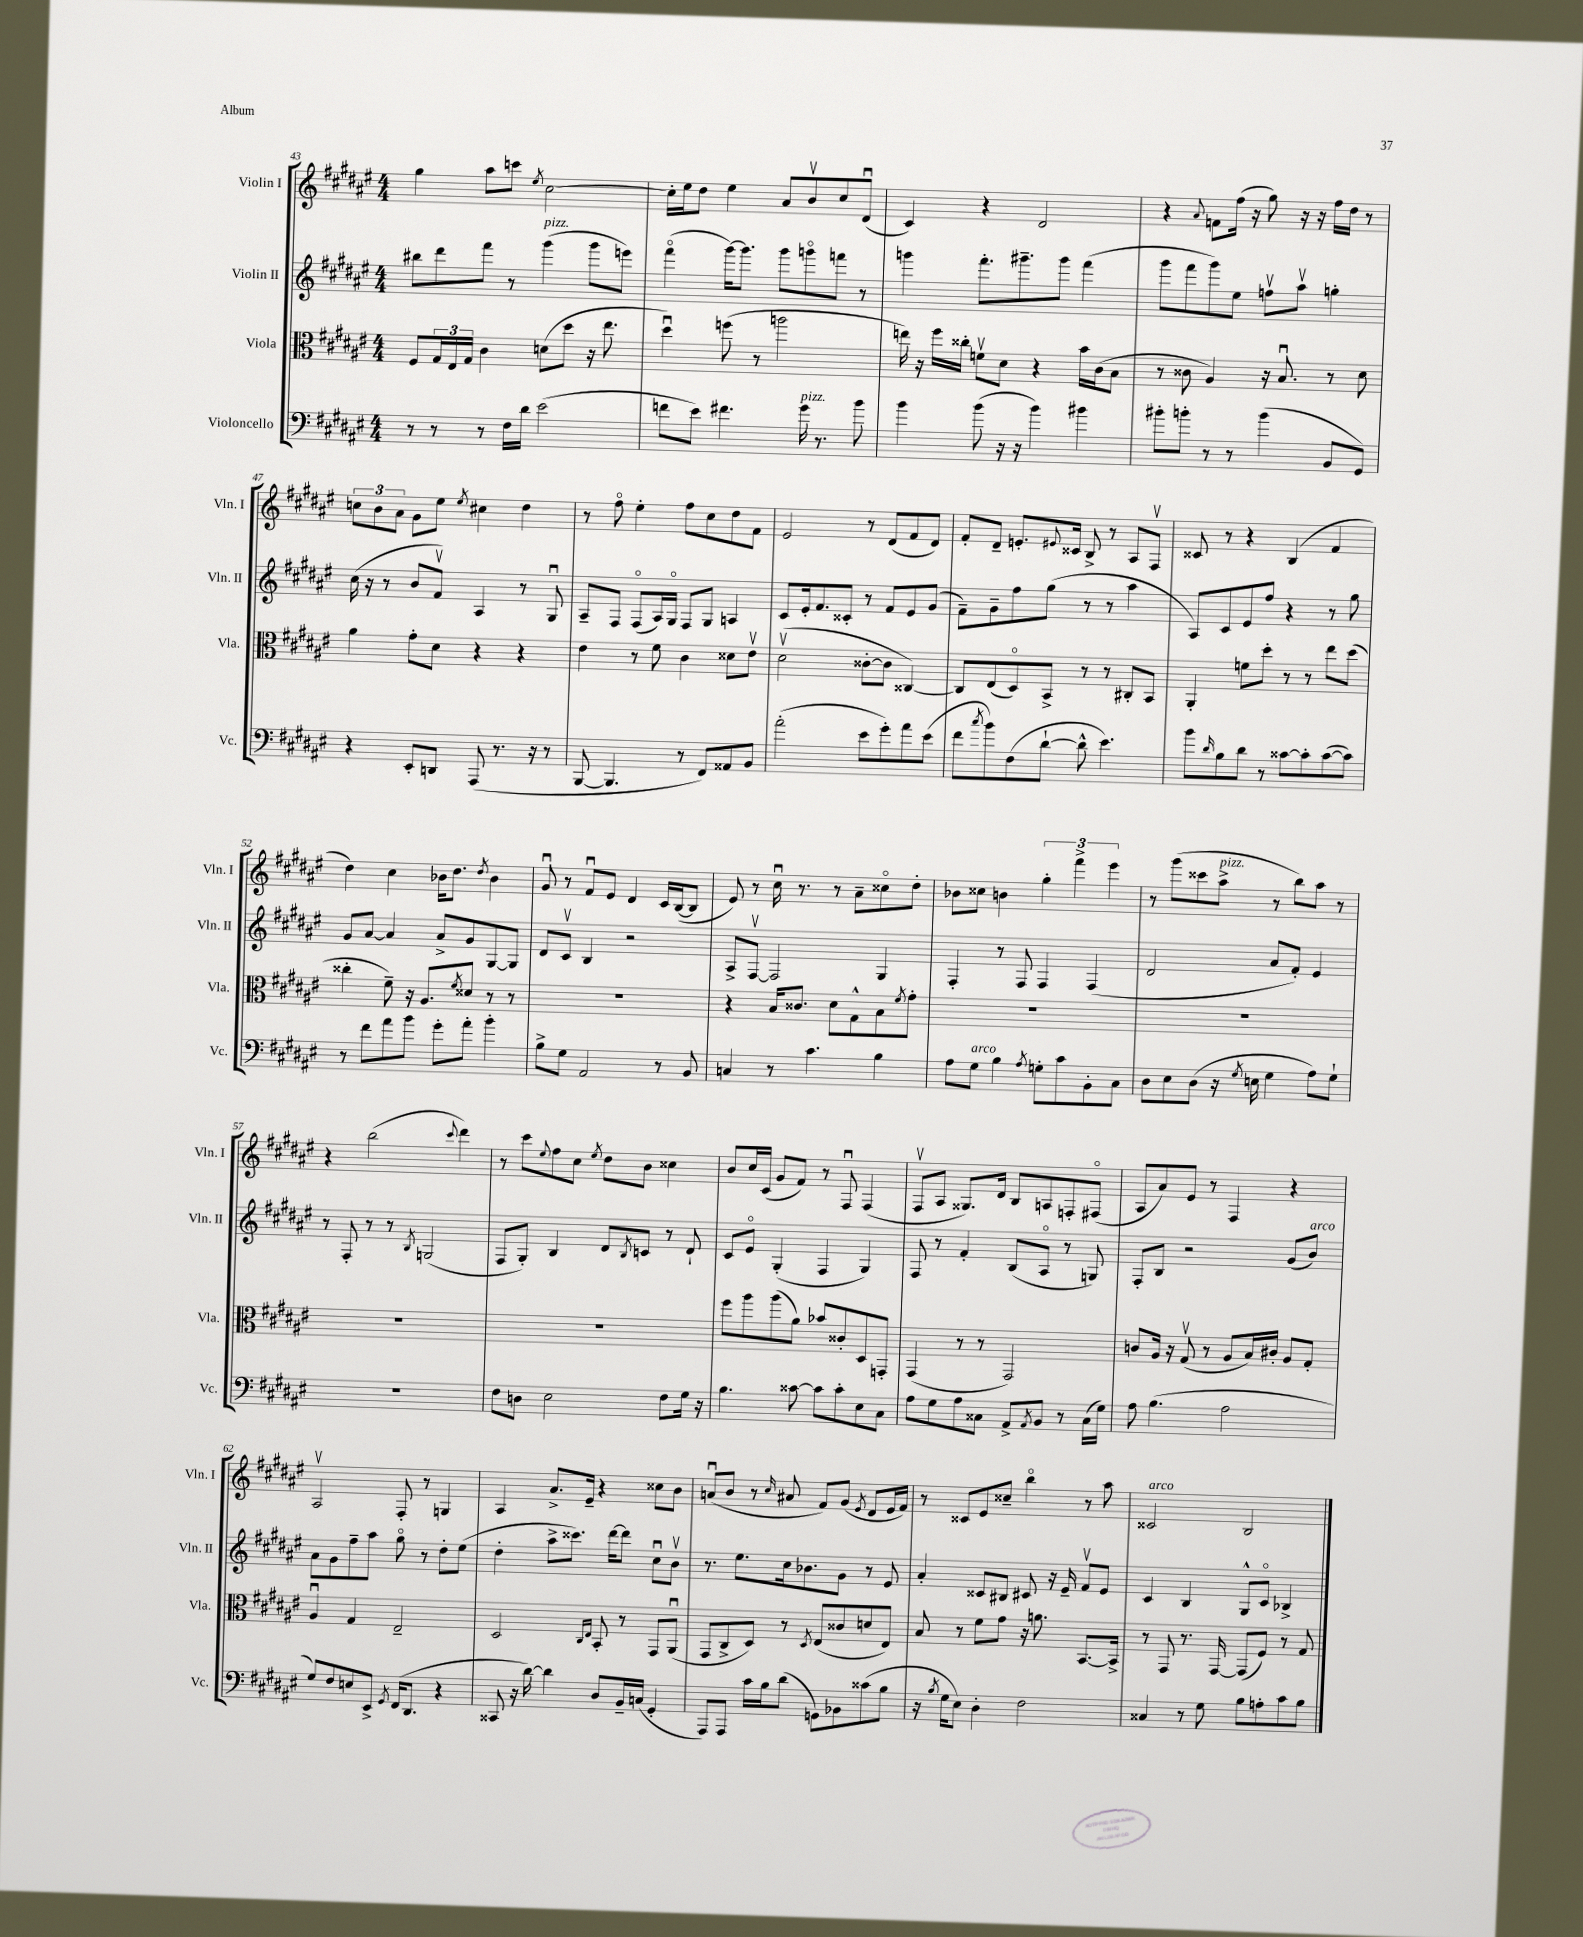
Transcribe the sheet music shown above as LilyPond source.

<<
\new StaffGroup <<
\new Staff = "s0" \with { instrumentName = "Violin I" shortInstrumentName = "Vln. I" } {
    \clef treble \key fis \major \numericTimeSignature \time 4/4
    gis''4 ais''8 c'''8 \acciaccatura { eis''8 } cis''2~ |
    cis''16-. eis''16 dis''8 eis''4 ais'8 b'8\upbow cis''8 dis'8\downbow( |
    cis'4) r4 dis'2 |
    r4 \appoggiatura { ais'8 } f'8 fis''16( r16 gis''8) r16 r16 fis''16 dis''16 r8 |
    \tuplet 3/2 { c''8 b'8 ais'8 } gis'8 eis''8 \acciaccatura { eis''8 } cis''4 dis''4 |
    r8 fis''8\flageolet eis''4-. fis''8 cis''8 dis''8 fis'8 |
    eis'2 r8 dis'8( fis'8 dis'8) |
    fis'8-. dis'8-- e'8.-. \appoggiatura { eis'8 } cisis'16 b8-> r8 ais8 fis8\upbow |
    cisis'8 r8 r4 b4( fis'4 |
    dis''4) cis''4 bes'16 dis''8. \acciaccatura { dis''8 } bes'4 |
    gis'8\downbow r8 fis'8\downbow eis'8 dis'4 cis'16 b16~( b8 |
    eis'8) r8 cis''16\downbow r8. r8 ais'8-- cisis''8\flageolet dis''8-. |
    bes'8 cisis''8 b'4 \tuplet 3/2 { gis''4-. fis'''4-> eis'''4 } |
    r8 gis'''8( cisis'''8 ais''8->^\markup { \italic "pizz." } r8 b''8) ais''8 r8 |
    r4 b''2( \appoggiatura { cis'''8 } dis'''4) |
    r8 cis'''8 \appoggiatura { eis''8 } fis''8 cis''8 \acciaccatura { eis''8 } dis''8 b'8 cisis''4 |
    b'8 cis''16 cis'16( gis'8 fis'8) r8 fis8\downbow fis4( |
    fis8\upbow ais8 gisis8.) dis'16 b8 a8 f8-. fis8\flageolet( |
    ais8 ais'8) eis'8 r8 fis4 r4 |
    ais2\upbow fis8-. r8 g4 |
    ais4 ais'8.-> eis'16-- r4 cisis''8 b'8 |
    a'8\downbow( b'8 r8 \grace { cis''16 } ais'8 fis'8) gis'8( \acciaccatura { eis'8 } dis'8 eis'16 fis'16) |
    r8 cisis'8 eis'8 cisis''8-- b''4\flageolet r8 ais''8 |
    cisis'2^\markup { \italic "arco" } b2 \bar "|." |
}
\new Staff = "s1" \with { instrumentName = "Violin II" shortInstrumentName = "Vln. II" } {
    \clef treble \key fis \major \numericTimeSignature \time 4/4
    bis''8 dis'''8 fis'''8 r8 gis'''4^\markup { \italic "pizz." }( gis'''8 e'''8) |
    fis'''4\flageolet( gis'''16~) gis'''8. gis'''8 g'''8\flageolet f'''8 r8 |
    g'''4 fis'''8.-. gis'''8.-- gis'''8 fis'''4( |
    gis'''8 fis'''8 gis'''8) eis''8 f''8\upbow ais''8\upbow g''4-. |
    cis''16( r16 r8 b'8 fis'8\upbow) ais4 r8 gis8\downbow |
    ais8-- fis8 fis8\flageolet( ais16) gis16\flageolet fis8 gis8 a4 |
    cis'8 eis'16-. fis'8. cisis'8-. r8 fis'8 eis'8 gis'8( |
    fis'8--) gis'8-- fis''8 gis''8( r8 r8 ais''4 |
    ais8) cis'8 eis'8 fis''8 r4 r8 gis''8 |
    gis'8 ais'8~ ais'4 ais'8-> gis'8 gis8~ gis8 |
    dis'8 cis'8\upbow b4 r2 |
    ais8-> fis8~\upbow fis2 gis4 |
    fis4-. r8 fis8 fis4 fis4( |
    dis'2 ais'8 fis'8-.) eis'4 |
    r8 fis8-. r8 r8 \acciaccatura { b8 } g2( |
    fis8 gis8-.) b4 dis'8 \acciaccatura { b8 } c'8 r8 dis'8-! |
    cis'8 eis'8\flageolet gis4-.( fis4 gis4) |
    fis8 r8 fis'4-. b8( ais8\flageolet r8 g8) |
    fis8-. b8 r2 gis'8( b'8^\markup { \italic "arco" }) |
    ais'8 gis'8 fis''8-- ais''8 gis''8\flageolet r8 dis''8-. eis''8( |
    dis''4-. ais''8-> cisis'''8.) dis'''16~ dis'''8 cis''8\downbow b'8\upbow |
    r8. eis''8. cis''16 bes'8. gis'8 r8 eis'8 |
    ais'4-. cisis'8 bis8 cis'8 r16 eis'16-- fis'8\upbow eis'8 |
    cis'4 b4 gis8-^ cis'8\flageolet bes4-> \bar "|." |
}
\new Staff = "s2" \with { instrumentName = "Viola" shortInstrumentName = "Vla." } {
    \clef alto \key fis \major \numericTimeSignature \time 4/4
    fis8 \tuplet 3/2 { gis16 eis16 gis16 } cis'4 d'8( dis''8 r16 eis''8. |
    dis''4\downbow) f''8( r8 a''2 |
    e''16) r16 fis''16 cisis''16-. f'8\upbow dis'8 r4 b'16 cis'16( b8 |
    r8 cisis'8 ais4) r16 b8.\downbow r8 dis'8 |
    ais'4 gis'8-. dis'8 r4 r4 |
    eis'4 r8 fis'8 cis'4 disis'8 eis'8\upbow |
    dis'2\upbow( cisis'8~-. cisis'8 cisis4~) |
    cisis8 eis8( dis8\flageolet) b,8-> r8 r8 cis8-. b,8 |
    ais,4-. f'8 dis''8-. r8 r8 eis''8 dis''8( |
    cisis''4-. fis'8--) r16 ais8. \acciaccatura { fis'8 } disis'8 r8 r8 |
    R1 |
    r4 b16 cisis'8. dis'8 gis8-^ b8 \acciaccatura { fis'8 } gis'8-. |
    R1 |
    R1 |
    R1 |
    R1 |
    fis''8 ais''8 ais''8( ais'8) bes'8 cisis'8-. dis8 g,8-. |
    gis,4( r8 r8 gis,2) |
    c'8 ais16 r16 gis8\upbow( r8 ais8 b16) cis'16-. ais8 gis8-. |
    ais4\downbow gis4 eis2-- |
    dis2 \grace { cis16 eis16 } b,8-. r8 gis,8 ais,8\downbow( |
    gis,8 cis8-> dis8) r8 \acciaccatura { dis8 } eis8( cisis'8 d'8 eis8) |
    b8 r8 fis'8 gis'8 r16 a'8. b,8.~ b,16-> |
    r8 gis,8 r8. gis,16~ gis,8( fis8) r8 gis8 \bar "|." |
}
\new Staff = "s3" \with { instrumentName = "Violoncello" shortInstrumentName = "Vc." } {
    \clef bass \key fis \major \numericTimeSignature \time 4/4
    r8 r8 r8 fis16 dis'16 eis'2( |
    f'8 eis'8) fis'4. gis'16^\markup { \italic "pizz." } r8. b'8 |
    b'4 b'8( r16 r16 b'4) bis'4 |
    bis'8-. b'8-. r8 r8 b'4( b,8 gis,8) |
    r4 eis,8-. d,8 ais,,8( r8. r16 r8 |
    b,,8~ b,,4. r8 fis,8) aisis,8 b,8 |
    ais'2-.( eis'8 gis'8-.) ais'8 eis'8( |
    fis'8 \acciaccatura { cis''8 } b'8) fis8( dis'8~-! dis'8-^ eis'4.) |
    b'8 \grace { dis'16 } b8 dis'8 r8 cisis'8~ cisis'8-. cisis'8~( cisis'8) |
    r8 fis'8 ais'8 b'8 gis'8-. ais'8-. b'4-. |
    b8-> gis8 ais,2 r8 b,8 |
    c4 r8 cis'4. b4 |
    ais8 gis8^\markup { \italic "arco" } b4 \acciaccatura { ais8 } g8-. cis'8 b,8-. cis8 |
    dis8 eis8 dis8( r16 \acciaccatura { gis8 } e16 gis4 ais8) gis8-! |
    R1 |
    fis8 d8 eis2 fis8 gis16 r16 |
    b4. cisis'8~ cisis'8 cisis'8-. eis8 cis8 |
    ais8 gis8 ais8 cisis8 ais,8-> \acciaccatura { ais,8 } b,8 r8 cisis16( gis16) |
    ais8 b4.( ais2 |
    gis8) fis8 e8 eis,8-> \acciaccatura { gis,8 } fis,16( dis,8. r4 |
    cisis,8 r16 dis'16~) dis'4 dis8 b,16-- c16( gis,4-. |
    ais,,8) ais,,8 cis'16 b16 dis'8( g,8) bes,8 cisis'8( b8 |
    r16 \acciaccatura { b8 } gis16 eis8) dis4-. fis2 |
    cisis4 r8 gis8 b8 a8-. cis'8 b8 \bar "|." |
}
>>
>>
\layout { \context { \Score currentBarNumber = #43 } }
